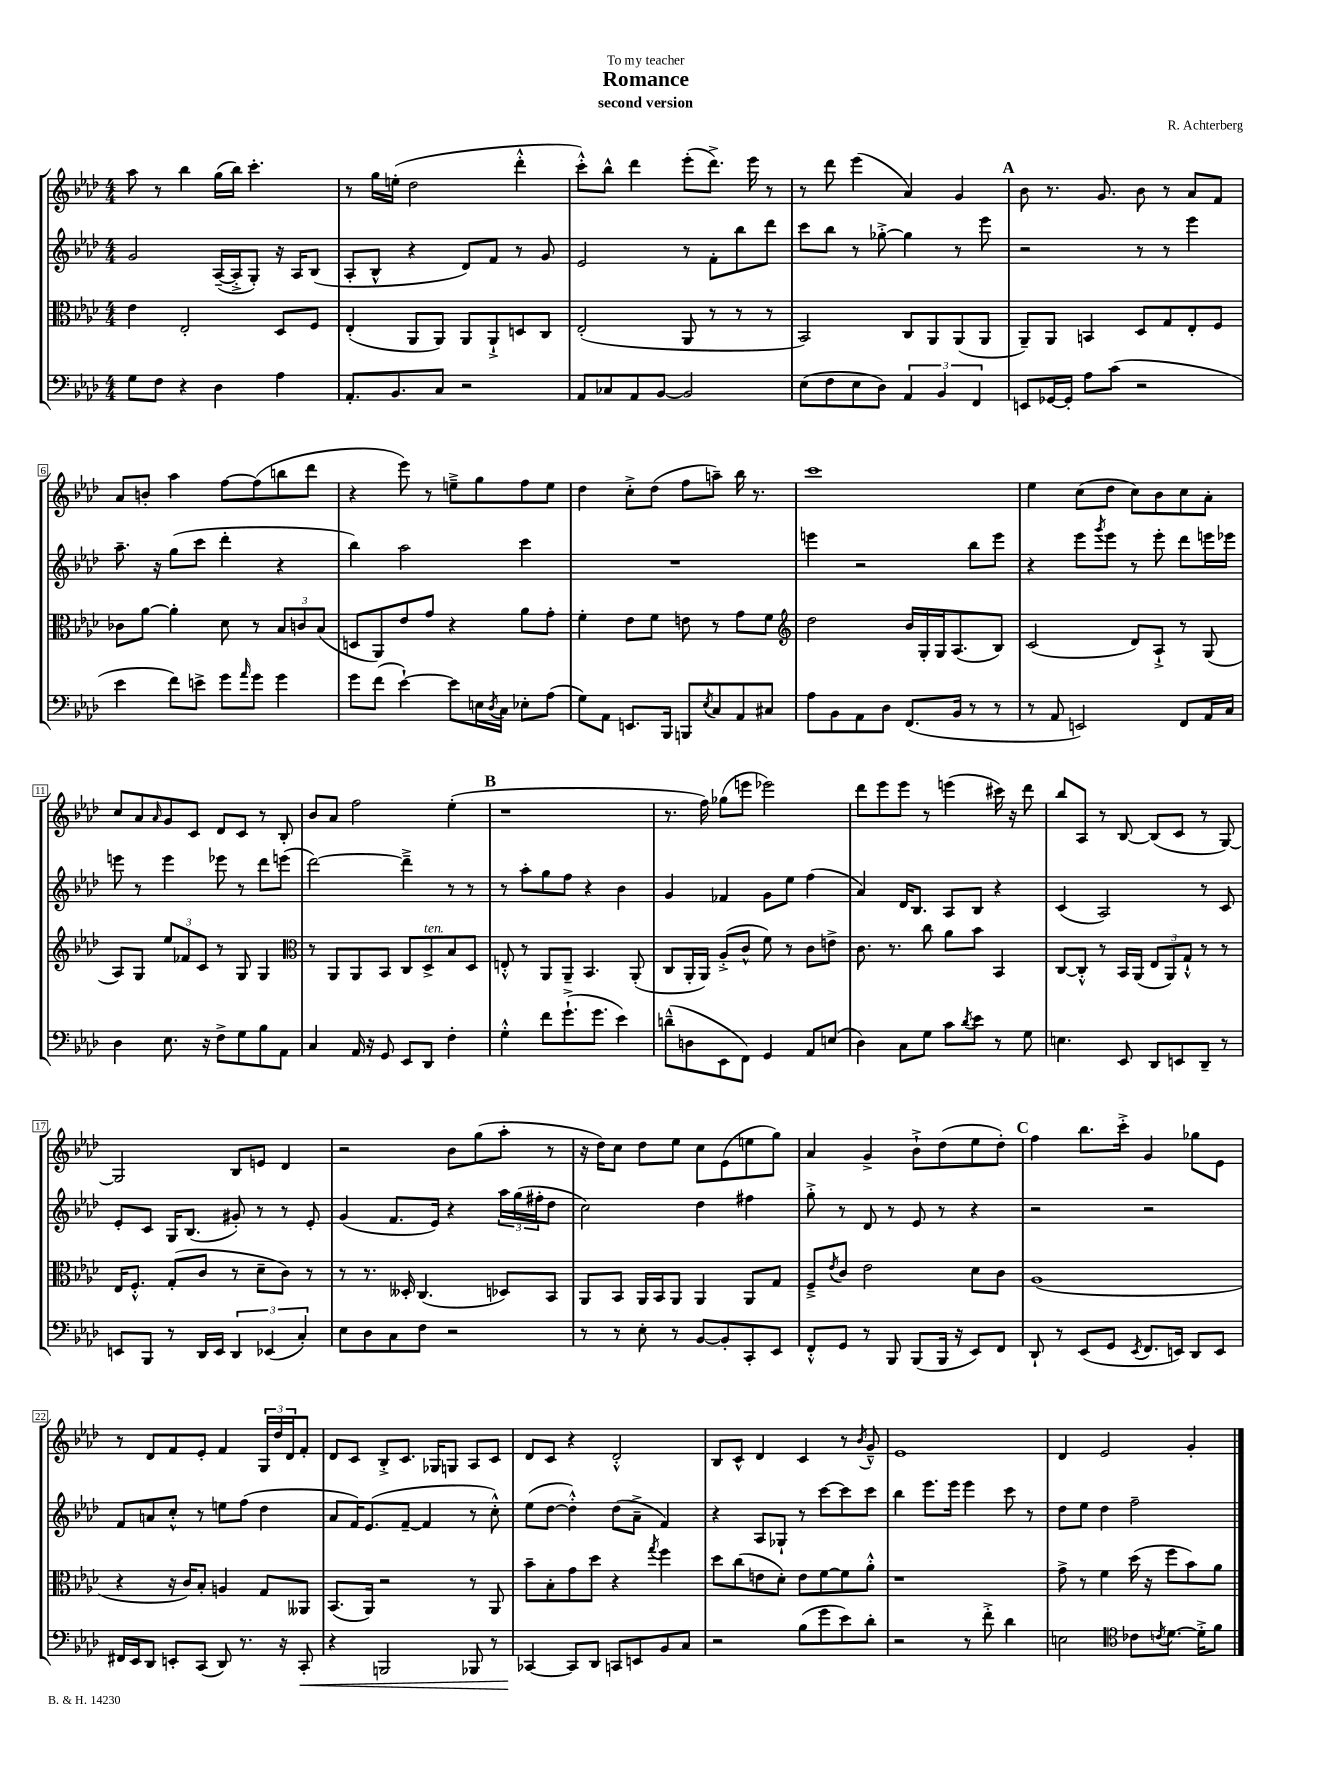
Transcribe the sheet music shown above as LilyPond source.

\header { title = "Romance" composer = "R. Achterberg" subtitle = "second version" dedication = "To my teacher" }
<<
\new StaffGroup <<
\new Staff = "s0" {
    \clef treble \key aes \major \numericTimeSignature \time 4/4
    aes''8 r8 bes''4 g''16( bes''16) c'''4.-. |
    r8 g''16 e''16-.( des''2 des'''4-.-^ |
    c'''8-.-^) bes''8-^ des'''4 ees'''8-.( des'''8.->) ees'''16 r8 |
    r8 des'''8 ees'''4( aes'4) g'4 |
    \mark \markup { \bold "A" } bes'8 r8. g'8. bes'8 r8 aes'8 f'8 |
    aes'8 b'8-. aes''4 f''8~ f''8( b''8 des'''8 |
    r4 ees'''8) r8 e''8---> g''8 f''8 e''8 |
    des''4 c''8-.-> des''8( f''8 a''8--) bes''16 r8. |
    c'''1 |
    ees''4 c''8( des''8 c''8) bes'8 c''8 aes'8-. |
    c''8 aes'8 \grace { aes'16 } g'8 c'8 des'8 c'8 r8 bes8-. |
    bes'8 aes'8 f''2 ees''4-.( |
    \mark \markup { \bold "B" } r1 |
    r8. f''16) ges''8( e'''8 ees'''2) |
    des'''8 ees'''8 ees'''8 r8 e'''4( cis'''16) r16 des'''8 |
    bes''8 aes8 r8 bes8~ bes8( c'8 r8 g8~) |
    g2 bes8 e'8 des'4 |
    r2 bes'8 g''8( aes''8-. r8 |
    r16 des''16) c''8 des''8 ees''8 c''8 ees'8( e''8 g''8) |
    aes'4 g'4-> bes'8-!-> des''8( ees''8 des''8-.) |
    \mark \markup { \bold "C" } f''4 bes''8. c'''16-.-> g'4 ges''8 ees'8 |
    r8 des'8 f'8 ees'8-. f'4 \tuplet 3/2 { g16 des''16 des'16 } f'8-. |
    des'8 c'8 bes8-.-> c'8. ges16 g8 aes8 c'8 |
    des'8 c'8 r4 des'2-.-^ |
    bes8 c'8-^ des'4 c'4 r8 \acciaccatura { bes'8 } g'8---^ |
    ees'1 |
    des'4 ees'2 g'4-. \bar "|." |
}
\new Staff = "s1" {
    \clef treble \key aes \major \numericTimeSignature \time 4/4
    g'2 aes16~--( aes16-.-> g8-.) r16 aes16 bes8( |
    aes8-. bes8-^ r4 des'8) f'8 r8 g'8 |
    ees'2 r8 f'8-. bes''8 des'''8 |
    c'''8 bes''8 r8 ges''8~-.-> ges''4 r8 ees'''8 |
    \mark \markup { \bold "A" } r2 r8 r8 ees'''4 |
    aes''8.-- r16 g''8( c'''8 des'''4-. r4 |
    bes''4) aes''2 c'''4 |
    R1 |
    e'''4 r2 bes''8 e'''8 |
    r4 ees'''8 \acciaccatura { g'''8 } ees'''8 r8 ees'''8-. des'''8 e'''16 ees'''16 |
    e'''8 r8 e'''4 ees'''8 r8 des'''8 e'''8( |
    des'''2~) des'''4---> r8 r8 |
    \mark \markup { \bold "B" } r8 aes''8-. g''8 f''8 r4 bes'4 |
    g'4 fes'4 g'8 ees''8 f''4( |
    aes'4) des'16 bes8. aes8 bes8 r4 |
    c'4( aes2) r8 c'8 |
    ees'8-. c'8 g16 bes8.( gis'8-.) r8 r8 ees'8-. |
    g'4( f'8. ees'16) r4 \tuplet 3/2 { aes''16 g''16( fis''16-. } des''8 |
    c''2) des''4 fis''4 |
    g''8-.-> r8 des'8 r8 ees'8 r8 r4 |
    \mark \markup { \bold "C" } r2 r2 |
    f'8 a'8 c''8-.-^ r8 e''8 f''8( des''4 |
    aes'8 f'16) ees'8.( f'8~-- f'4 r8 c''8-.-^) |
    ees''8( des''8~ des''4-.-^) des''8( aes'8---> f'4) |
    r4 aes8 ges8-! r8 c'''8~ c'''8 c'''8 |
    bes''4 ees'''8. ees'''16 ees'''4 c'''8 r8 |
    des''8 ees''8 des''4 f''2-- \bar "|." |
}
\new Staff = "s2" {
    \clef alto \key aes \major \numericTimeSignature \time 4/4
    ees'4 ees2-. des8 f8 |
    ees4-.( aes,8 aes,8) aes,8 aes,8-!-> d8 c8 |
    ees2-.( aes,8 r8 r8 r8 |
    bes,2) c8 aes,8 aes,8( aes,8 |
    \mark \markup { \bold "A" } aes,8--) aes,8 b,4 des8 g8 ees8-. f8 |
    ces'8 aes'8~ aes'4-. des'8 r8 \tuplet 3/2 { bes8 c'8 bes8( } |
    d8 aes,8) ees'8 g'8 r4 aes'8 g'8-. |
    f'4-. ees'8 f'8 e'8 r8 g'8 f'8 |
    \clef treble des''2 bes'16 g16-. g16 aes8.( bes8) |
    c'2( des'8) aes8-!-> r8 g8( |
    aes8) g8 \tuplet 3/2 { ees''8 fes'8 c'8 } r8 g8 g4 |
    \clef alto r8 aes,8 aes,8 bes,8 c8 des8->^\markup { \italic "ten." } bes8 des8 |
    \mark \markup { \bold "B" } e8-.-^ r8 aes,8 aes,8-- bes,4. aes,8-.( |
    c8 aes,16-. aes,16) aes8-.->( c'8-^ f'8) r8 c'8 e'8-> |
    c'8. r8. c''8 aes'8 bes'8 bes,4 |
    c8~ c8-.-^ r8 bes,16 aes,16( \tuplet 3/2 { ees8 aes,8) g8-!-^ } r8 r8 |
    ees16 f8.-.-^ g8-.( c'8 r8 des'8-- c'8) r8 |
    r8 r8. deses16-. c4.( des8) bes,8 |
    aes,8 bes,8 aes,16 bes,16 aes,8 aes,4 aes,8 g8 |
    f8---> \acciaccatura { ees'8 } c'8 ees'2 des'8 c'8 |
    \mark \markup { \bold "C" } aes1( |
    r4 r16 c'16) bes8-. a4 g8 aeses,8 |
    bes,8.( aes,16) r2 r8 aes,8 |
    bes'8-- bes8-. g'8 des''8 r4 \acciaccatura { g''8 } f''4 |
    des''8 c''8( e'8 des'8-.) e'8 f'8~ f'8 aes'8-.-^ |
    r1 |
    g'8-> r8 f'4 des''16( r16 f''8 bes'8) aes'8 \bar "|." |
}
\new Staff = "s3" {
    \clef bass \key aes \major \numericTimeSignature \time 4/4
    g8 f8 r4 des4 aes4 |
    aes,8.-. bes,8. c8 r2 |
    aes,8 ces8 aes,8 bes,8~ bes,2 |
    ees8( f8 ees8 des8) \tuplet 3/2 { aes,4 bes,4 f,4 } |
    \mark \markup { \bold "A" } e,8 ges,16~ ges,16-. aes8 c'8( r2 |
    ees'4 f'8) e'8-> g'8 \grace { aes'16 } g'8 g'4 |
    g'8 f'8( ees'4~-!) ees'8 e16 \acciaccatura { des8 } c16 ees8-. aes8( |
    g8) aes,8 e,8. bes,,16 b,,8 \acciaccatura { ees8 } c8 aes,8 cis8 |
    aes8 bes,8 aes,8 des8 f,8.( bes,16 r8 r8 |
    r8 aes,8 e,2) f,8 aes,16 c16 |
    des4 ees8. r16 f8-> g8 bes8 aes,8 |
    c4 aes,16 r16 g,8 ees,8 des,8 f4-. |
    \mark \markup { \bold "B" } g4-.-^ f'8 g'8.-!->( g'8. ees'4) |
    d'8---^( d8 ees,8 f,8) g,4 aes,8 e8( |
    des4) c8 g8 c'8 \acciaccatura { des'8 } ees'8 r8 g8 |
    e4. ees,8 des,8 e,8 des,8-- r8 |
    e,8 bes,,8 r8 des,16 e,16 \tuplet 3/2 { des,4 ees,4( c4-.) } |
    ees8 des8 c8 f8 r2 |
    r8 r8 ees8-. r8 bes,8~ bes,8-. c,8-. ees,8 |
    f,8-.-^ g,8 r8 bes,,8 bes,,8( bes,,16 r16 ees,8) f,8 |
    \mark \markup { \bold "C" } des,8-! r8 ees,8( g,8 \acciaccatura { ees,8 } f,8. e,16) des,8 e,8 |
    fis,16 ees,16 des,8 e,8-. c,8( des,8) r8. r16 c,8-.\< |
    r4 b,,2 bes,,8 r8 |
    ces,4~\! ces,8 des,8 c,8 e,8 bes,8 c8 |
    r2 bes8( g'8 ees'8) des'8-. |
    r2 r8 f'8-.-> des'4 |
    e2 \clef tenor ces'8 \acciaccatura { c'8 } des'8.~ des'16-.-> f'8 \bar "|." |
}
>>
>>
\layout { \context { \Score \override BarNumber.stencil = #(make-stencil-boxer 0.1 0.3 ly:text-interface::print) } }
